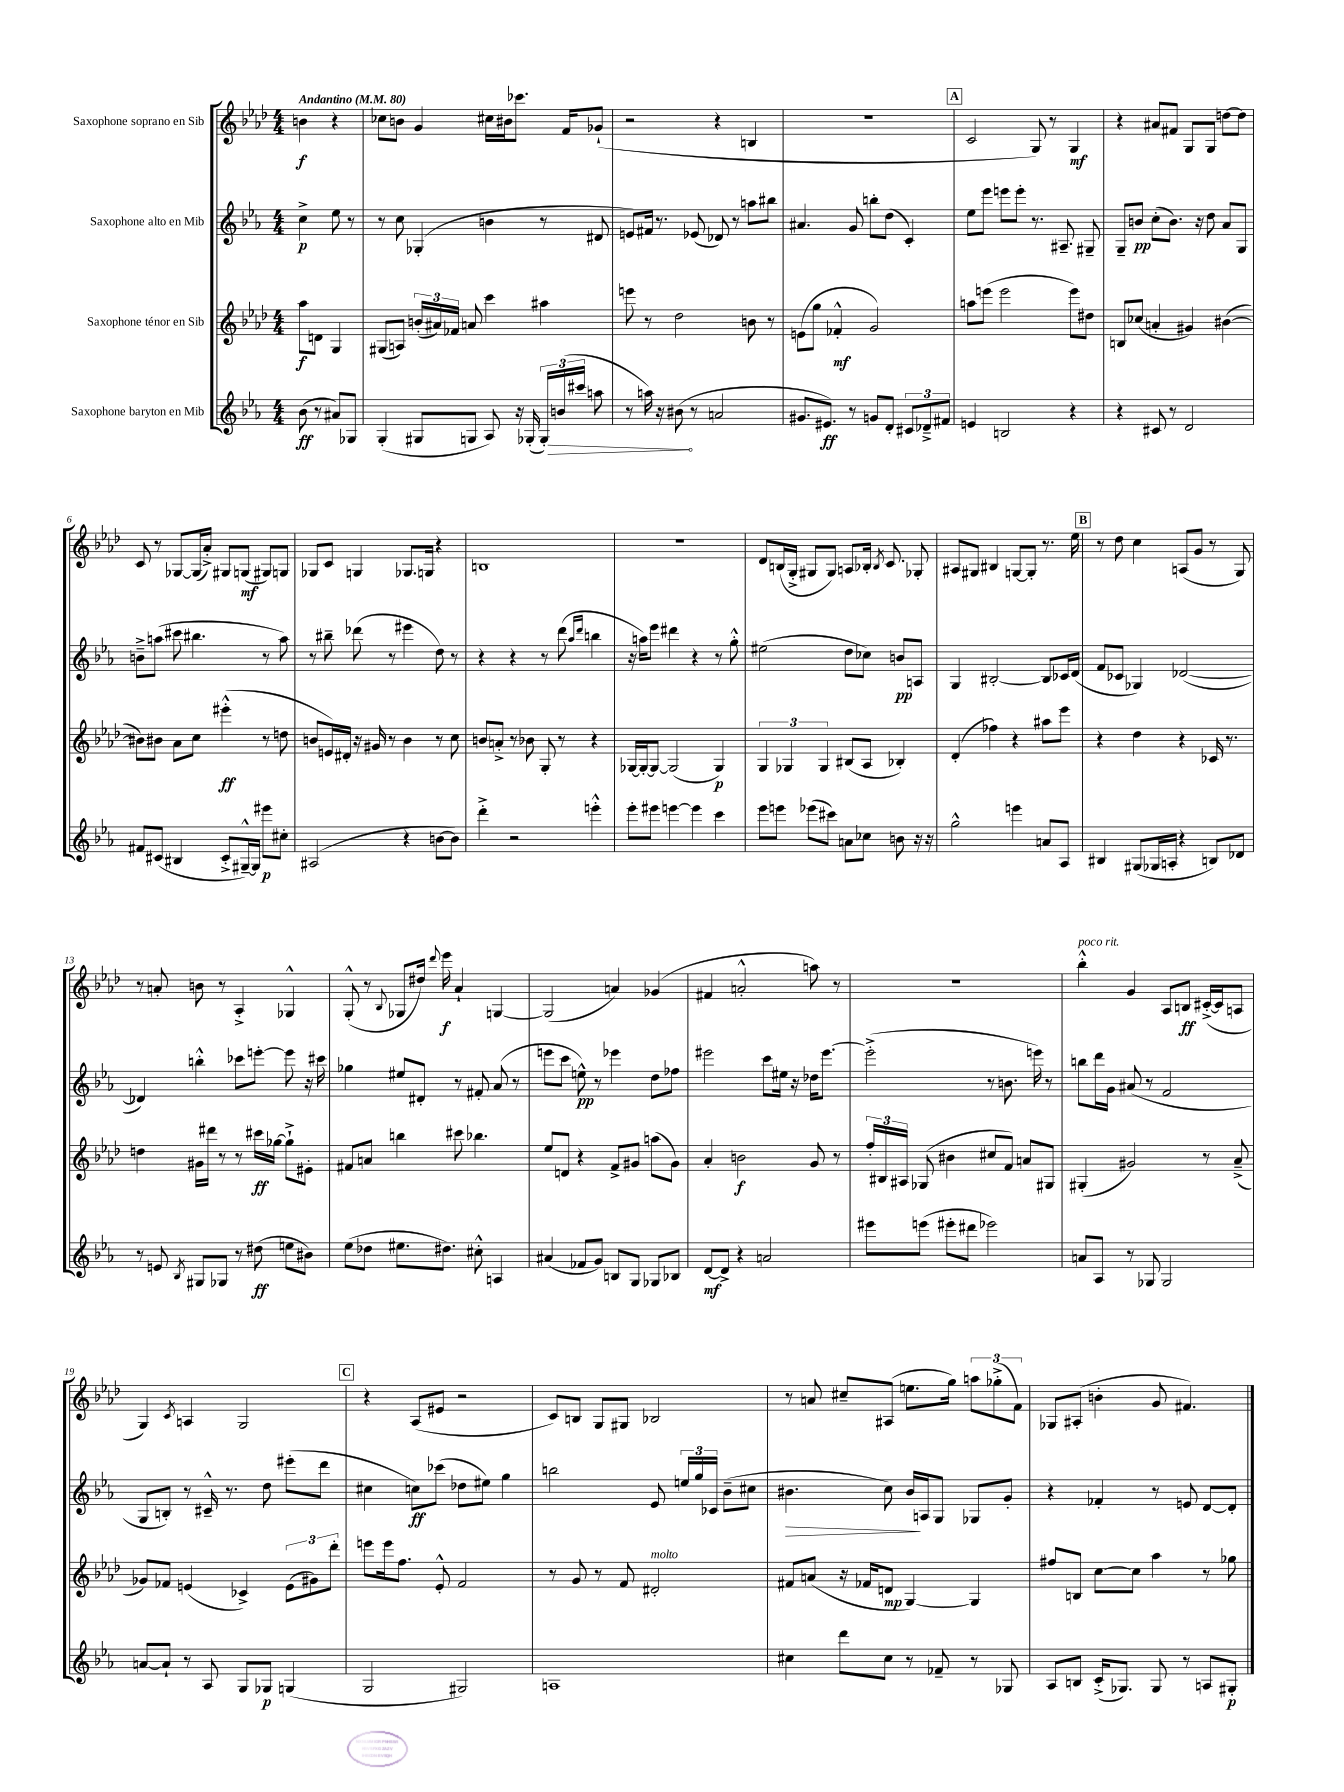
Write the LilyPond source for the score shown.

<<
\new StaffGroup <<
\new Staff = "s0" \with { instrumentName = "Saxophone soprano en Sib" } {
    \clef treble \key aes \major \numericTimeSignature \time 4/4 \partial 2 \tempo "Andantino" 4 = 80
    \autoBeamOff b'4\f r4 |
    ces''8[ b'8] g'4 cis''16[ bis'16 ces'''8.] f'16[ ges'8]-!( |
    r2 r4 b4 |
    R1 |
    \mark \markup { \box "A" } c'2 g8) r8 g4\mf |
    r4 ais'8[ fis'8] g8[ g8] d''8[~ d''8] |
    c'8 r8 ges8[~ ges16( aes'16]-.->) gis8[ g8]\mf( gis8[) g8] |
    ges8[ c'8] g4 ges8.[ g16] r4 |
    b1 |
    R1 |
    des'8[ b16( g16]-.-> gis8[ gis8]) a8[ bes16]-. \acciaccatura { bes8 } c'8. ges8-. |
    ais8[ gis8] bis4 g8[~ g8]-. r8. ees''16 |
    \mark \markup { \box "B" } r8 des''8 c''4 a8[( g'8] r8 g8) |
    r8 a'8-. b'8 r8 aes4-.-> ges4-^ |
    g8-.-^( r8 \appoggiatura { bes8 } ges8[ dis''16]) \appoggiatura { des'''8 } ees'''16\f aes'4-! g4~ |
    g2( a'4) ges'4( |
    fis'4 a'2-.-^ a''8) r8 |
    r1 |
    bes''4-.-^^\markup { \italic "poco rit." } g'4 aes8[ b8]\ff cis'16[~-.->( cis'16 a8] |
    g4) \acciaccatura { c'8 } a4 g2 |
    \mark \markup { \box "C" } r4 aes8[( eis'8] r2 |
    c'8[) b8] g8[ gis8] bes2 |
    r8 a'8 cis''8[-- ais8]( e''8.[ g''16]) \tuplet 3/2 { a''8[ ges''8-.->( f'8]) } |
    ges8[ ais8]-.( b'4-. g'8 fis'4.) \bar "|." |
}
\new Staff = "s1" \with { instrumentName = "Saxophone alto en Mib" } {
    \clef treble \key ees \major \numericTimeSignature \time 4/4 \partial 2
    \autoBeamOff c''4->\p ees''8 r8 |
    r8 c''8 ges4-.( b'4 r8 dis'8 |
    e'8[) fis'16] r8. ees'8( des'8) r8 a''8[ bis''8] |
    ais'4. g'8 b''8[-. d''8]( c'4-.) |
    \mark \markup { \box "A" } ees''8[ ees'''8] e'''8[ e'''8]-. r8. ais8.-- gis8-- |
    g8[-- b'8]\pp c''8[-.( b'8.]) r16 d''8 aes'8[ g8] |
    b'8[---> a''8]( cis'''8 bis''4. r8 a''8) |
    r8 bis''8-- des'''8( r8 eis'''4 d''8) r8 |
    r4 r4 r8 d'''8( \grace { aes''16[ d'''16] } b''4 |
    r16 a''16[) ees'''8] dis'''4 r4 r8 g''8-.-^ |
    eis''2( d''8[ ces''8]) b'8[\pp a8] |
    g4 bis2~-. bis8[ ces'16 d'16]( |
    \mark \markup { \box "B" } f'8[ ces'8] ges4) des'2~( |
    des'4) b''4-.-^ ces'''8[ e'''8]~-. e'''8 r16 cis'''16 |
    ges''4 eis''8[ dis'8]-. r8 fis'8-. aes'8( r8 |
    e'''8[ c'''8] e''8-^\pp) r8 ees'''4 d''8[ fes''8] |
    eis'''2 c'''8[ eis''16] r16 des''16[ eis'''8.]~ |
    eis'''2-.->( r8 b'8. e'''16) r8 |
    b''8[ d'''16 g'16] ais'8( r8 f'2 |
    g8[ b8]-.) r8 cis'16---^ r8. d''8 eis'''8[-.( d'''8] |
    \mark \markup { \box "C" } cis''4 c''8[\ff) ces'''8]( des''8[ eis''8]) g''4 |
    b''2 ees'8 \tuplet 3/2 { e''16[ g''16 ces'16] } bes'8[--( cis''8] |
    bis'4.\> c''8) bis'16[\! a16 g8] ges8[ g'8]-. |
    r4 fes'4-. r8 e'8 d'8[~ d'8]-. \bar "|." |
}
\new Staff = "s2" \with { instrumentName = "Saxophone ténor en Sib" } {
    \clef treble \key aes \major \numericTimeSignature \time 4/4 \partial 2
    \autoBeamOff aes''8[\f d'8] g4 |
    gis8[( a8]) \tuplet 3/2 { b'16[-.( ais'16) fes'16] } a'8 c'''4 ais''4 |
    e'''8 r8 des''2 b'8 r8 |
    e'8[( g''8] fes'4-.-^\mf g'2) |
    \mark \markup { \box "A" } a''8[ e'''8]( e'''2 e'''8[) dis''8] |
    b8[ ces''8]( a'4-. gis'4) bis'4~( |
    bis'8[) bis'8] aes'8[ c''8] eis'''4-.-^\ff( r8 d''8 |
    b'8[ e'16) dis'16]-. r16 gis'16 r8 b'4 r8 c''8 |
    b'8[ a'8]-.-> r8 bes'8 g8-. r8 r4 |
    ges16[~ ges16~-. ges8]~ ges2( ges4\p) |
    \tuplet 3/2 { g4 ges4 ges4 } bis8[( aes8] bes4-.) |
    des'4-.( fes''4) r4 ais''8[ ees'''8] |
    \mark \markup { \box "B" } r4 des''4 r4 ces'16 r8. |
    d''4 gis'16[ dis'''16] r8 r8 cis'''16[\ff ges''16]~ ges''8[-!-> eis'8]-. |
    fis'8[ a'8] b''4 cis'''8 bes''4. |
    ees''8[ d'8] r4 f'8[-> gis'8] a''8[( gis'8]) |
    aes'4-. b'2\f g'8 r8 |
    \tuplet 3/2 { f''16[-. bis16 ais16] } ges8( bis'4 cis''8[ f'8]) a'8[ gis8] |
    gis4-.( gis'2) r8 aes'8--->( |
    ges'8[) fes'8] e'4( ces'4->) \tuplet 3/2 { e'8[( gis'8) des'''8]-. } |
    \mark \markup { \box "C" } e'''8[ e'''16 f''8.] ees'8-.-^ f'2 |
    r8 g'8 r8 f'8 dis'2-.^\markup { \italic "molto" } |
    fis'8[ a'8]( r16 fes'16[ d'8]\mp g4~) g4 |
    fis''8[ b8] c''8[~ c''8] aes''4 r8 ges''8 \bar "|." |
}
\new Staff = "s3" \with { instrumentName = "Saxophone baryton en Mib" } {
    \clef treble \key ees \major \numericTimeSignature \time 4/4 \partial 2
    \autoBeamOff bes'8\ff( r8 ais'8[) ges8] |
    g4-.( gis8[ g8] aes8) r16 ges16-.( \tuplet 3/2 { ges16[-.) \once \override Hairpin.circled-tip = ##t b'16\>( cis'''16] } a''8 |
    r8 a''16) r16 bis'8\!( r8 a'2 |
    gis'8.[ eis'8.]\ff) r8 g'8[ d'8]-. \tuplet 3/2 { cis'8[ des'8---> fis'8] } |
    \mark \markup { \box "A" } e'4 b2 r4 |
    r4 cis'8 r8 d'2 |
    fis'8[ cis'8]( bis4 cis'8[-.-> gis16~---^) gis16] eis'''8[\p cis''8]-. |
    ais2( r4 b'8[~ b'8]) |
    d'''4-.-> r2 e'''4-.-^ |
    ees'''8[-. eis'''8] e'''4~ e'''4 c'''4 |
    ees'''8[ e'''8] ees'''8[( cis'''8]) a'8[ ces''8] b'8 r16 r16 |
    g''2-^ e'''4 a'8[ aes8] |
    \mark \markup { \box "B" } bis4 gis8[( ges16 a16]-. r4 b8[) des'8] |
    r8 e'8 \acciaccatura { bes8 } gis8[ ges8] r8 dis''8\ff( e''8[ bis'8]) |
    ees''8[( des''8] eis''8.[ dis''8.]) cis''8-.-^ a4 |
    ais'4( fes'8[ g'8]) b8[ g8] ges8[ bes8] |
    d'8[~\mf d'8]-> r4 a'2 |
    eis'''8[ e'''8]( eis'''8[-. dis'''8] ees'''2) |
    a'8[ aes8] r8 ges8 ges2 |
    a'8[~ a'8]-! r8 aes8 g8[ ges8]\p g4( |
    \mark \markup { \box "C" } g2 gis2) |
    a1 |
    cis''4 d'''8[ cis''8] r8 fes'8-- r8 ges8 |
    aes8[ b8] c'16[-.->( ges8.]) ges8 r8 a8[ gis8]-.\p \bar "|." |
}
>>
>>
